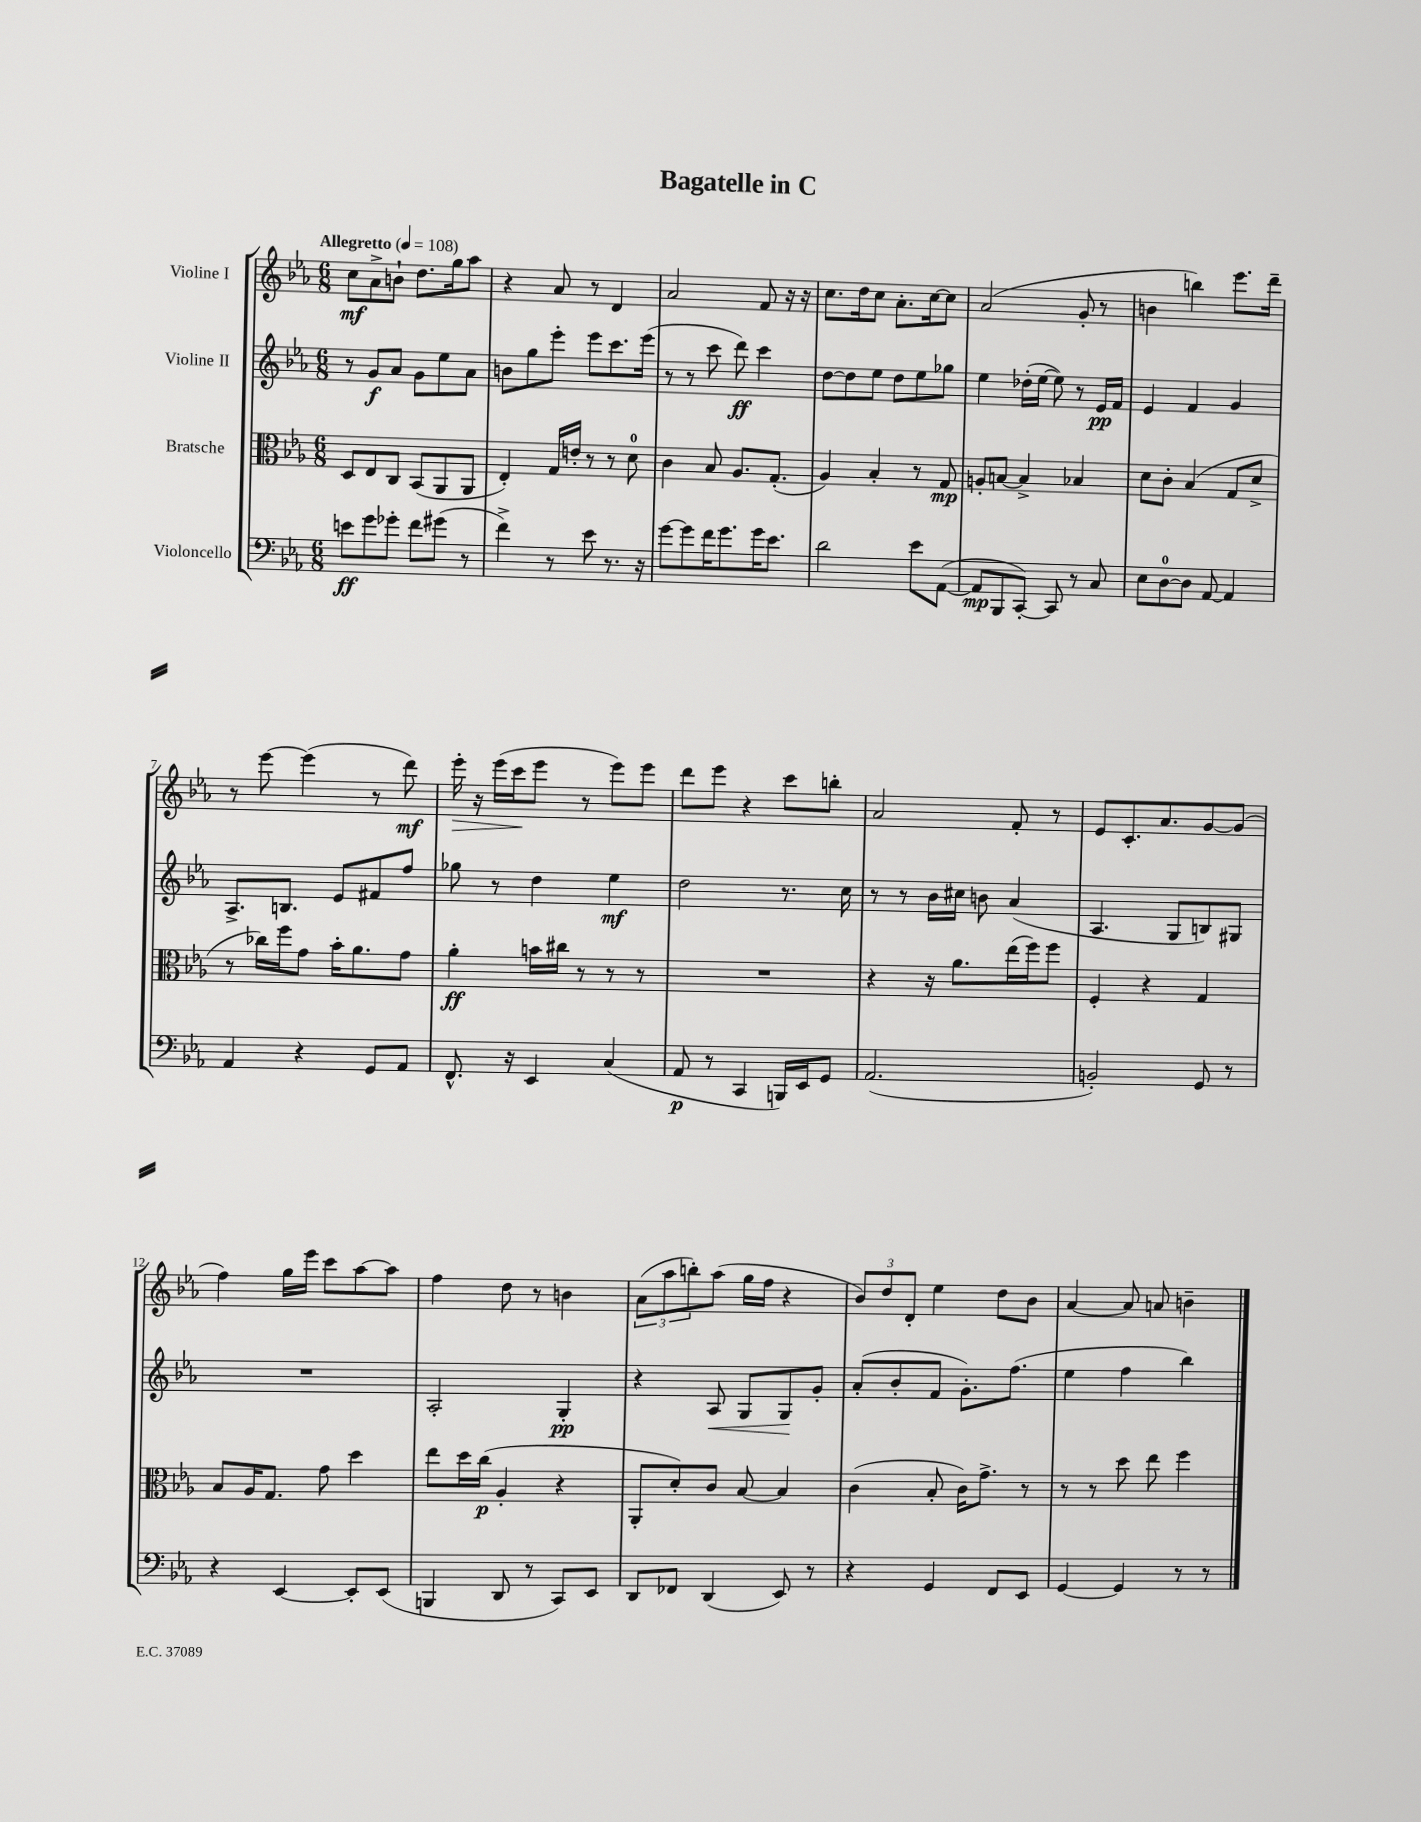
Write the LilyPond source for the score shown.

\header { title = "Bagatelle in C" }
<<
\new StaffGroup <<
\new Staff = "s0" \with { instrumentName = "Violine I" } {
    \clef treble \key ees \major \numericTimeSignature \time 6/8 \tempo "Allegretto" 4 = 108
    c''8\mf aes'8-> b'8-! d''8. g''16 aes''8 |
    r4 aes'8 r8 d'4 |
    aes'2 f'8 r16 r16 |
    c''8. d''16 c''8 aes'8.-. c''16~ c''8 |
    aes'2( g'8-. r8 |
    b'4 b''4) ees'''8. d'''16-- |
    r8 ees'''8~ ees'''4( r8 d'''8\mf) |
    ees'''16-.\> r16 ees'''16( c'''16\! ees'''8 r8 ees'''8) ees'''8 |
    d'''8 ees'''8 r4 c'''8 b''8-. |
    aes'2 f'8-. r8 |
    ees'8 c'8.-. aes'8. g'8~ g'8( |
    f''4) g''16 ees'''16 c'''8 aes''8~ aes''8 |
    f''4 d''8 r8 b'4 |
    \tuplet 3/2 { aes'8( aes''8 b''8-.) } aes''8( g''16 f''16 r4 |
    \tuplet 3/2 { bes'8) d''8 d'8-. } ees''4 d''8 bes'8 |
    aes'4~ aes'8 a'8 b'4-- \bar "|." |
}
\new Staff = "s1" \with { instrumentName = "Violine II" } {
    \clef treble \key ees \major \numericTimeSignature \time 6/8
    r8 g'8\f aes'8 g'8 ees''8 aes'8 |
    b'8 g''8 ees'''8-. ees'''8 c'''8. ees'''16( |
    r8 r8 c'''8 d'''8\ff) c'''4 |
    d''8~ d''8 ees''8 d''8 ees''8 ges''8 |
    ees''4 des''16-.( ees''16~ ees''8) r8 ees'16\pp f'16 |
    ees'4 f'4 g'4 |
    aes8.-> b8. ees'8 fis'8 f''8 |
    ges''8 r8 d''4 ees''4\mf |
    d''2 r8. c''16 |
    r8 r8 bes'16 cis''16 b'8 aes'4( |
    aes4. g8 b8) gis8 |
    R2. |
    aes2-. g4-.\pp |
    r4 aes8\< g8 g8\! g'8-. |
    aes'8-.( bes'8-. f'8 g'8.-.) f''8.( |
    ees''4 f''4 bes''4) \bar "|." |
}
\new Staff = "s2" \with { instrumentName = "Bratsche" } {
    \clef alto \key ees \major \numericTimeSignature \time 6/8
    d8 ees8 c8 bes,8( aes,8 aes,8 |
    ees4-.) g16 e'16-. r8 r8 d'8-0 |
    c'4 bes8 aes8. g8.-.( |
    aes4) bes4-. r8 g8\mp |
    a8-. b8~ b4-> bes4 |
    d'8 c'8-. bes4( g8 d'8-> |
    r8 ces''16) f''16 g'8 bes'16-. aes'8. g'8 |
    aes'4-.\ff b'16 cis''16 r8 r8 r8 |
    R2. |
    r4 r16 aes'8. ees''16( f''16) f''8 |
    f4-. r4 g4 |
    bes8 aes16 g8. g'8 d''4 |
    ees''8 d''16 c''16\p( aes4-. r4 |
    aes,8-. d'8-.) c'8 bes8~ bes4 |
    c'4( bes8-. c'16) g'8.-> r8 |
    r8 r8 d''8 ees''8 f''4 \bar "|." |
}
\new Staff = "s3" \with { instrumentName = "Violoncello" } {
    \clef bass \key ees \major \numericTimeSignature \time 6/8
    e'8\ff g'8 ges'8-. f'8 gis'8( r8 |
    f'4->) r8 ees'8 r8. r16 |
    g'8~ g'8 f'16 g'8. g'16 ees'8. |
    d'2 ees'8 aes,8~( |
    aes,8\mp bes,,8 c,8~-.) c,8 r8 c8 |
    ees8 d8-0~ d8 aes,8~ aes,4 |
    aes,4 r4 g,8 aes,8 |
    f,8.-^ r16 ees,4 c4( |
    aes,8\p r8 c,4 b,,16) ees,16 g,8 |
    aes,2.( |
    b,2-.) g,8 r8 |
    r4 ees,4~ ees,8-. ees,8( |
    b,,4 d,8 r8 c,8) ees,8 |
    d,8 fes,8 d,4( ees,8) r8 |
    r4 g,4 f,8 ees,8 |
    g,4~ g,4 r8 r8 \bar "|." |
}
>>
>>
